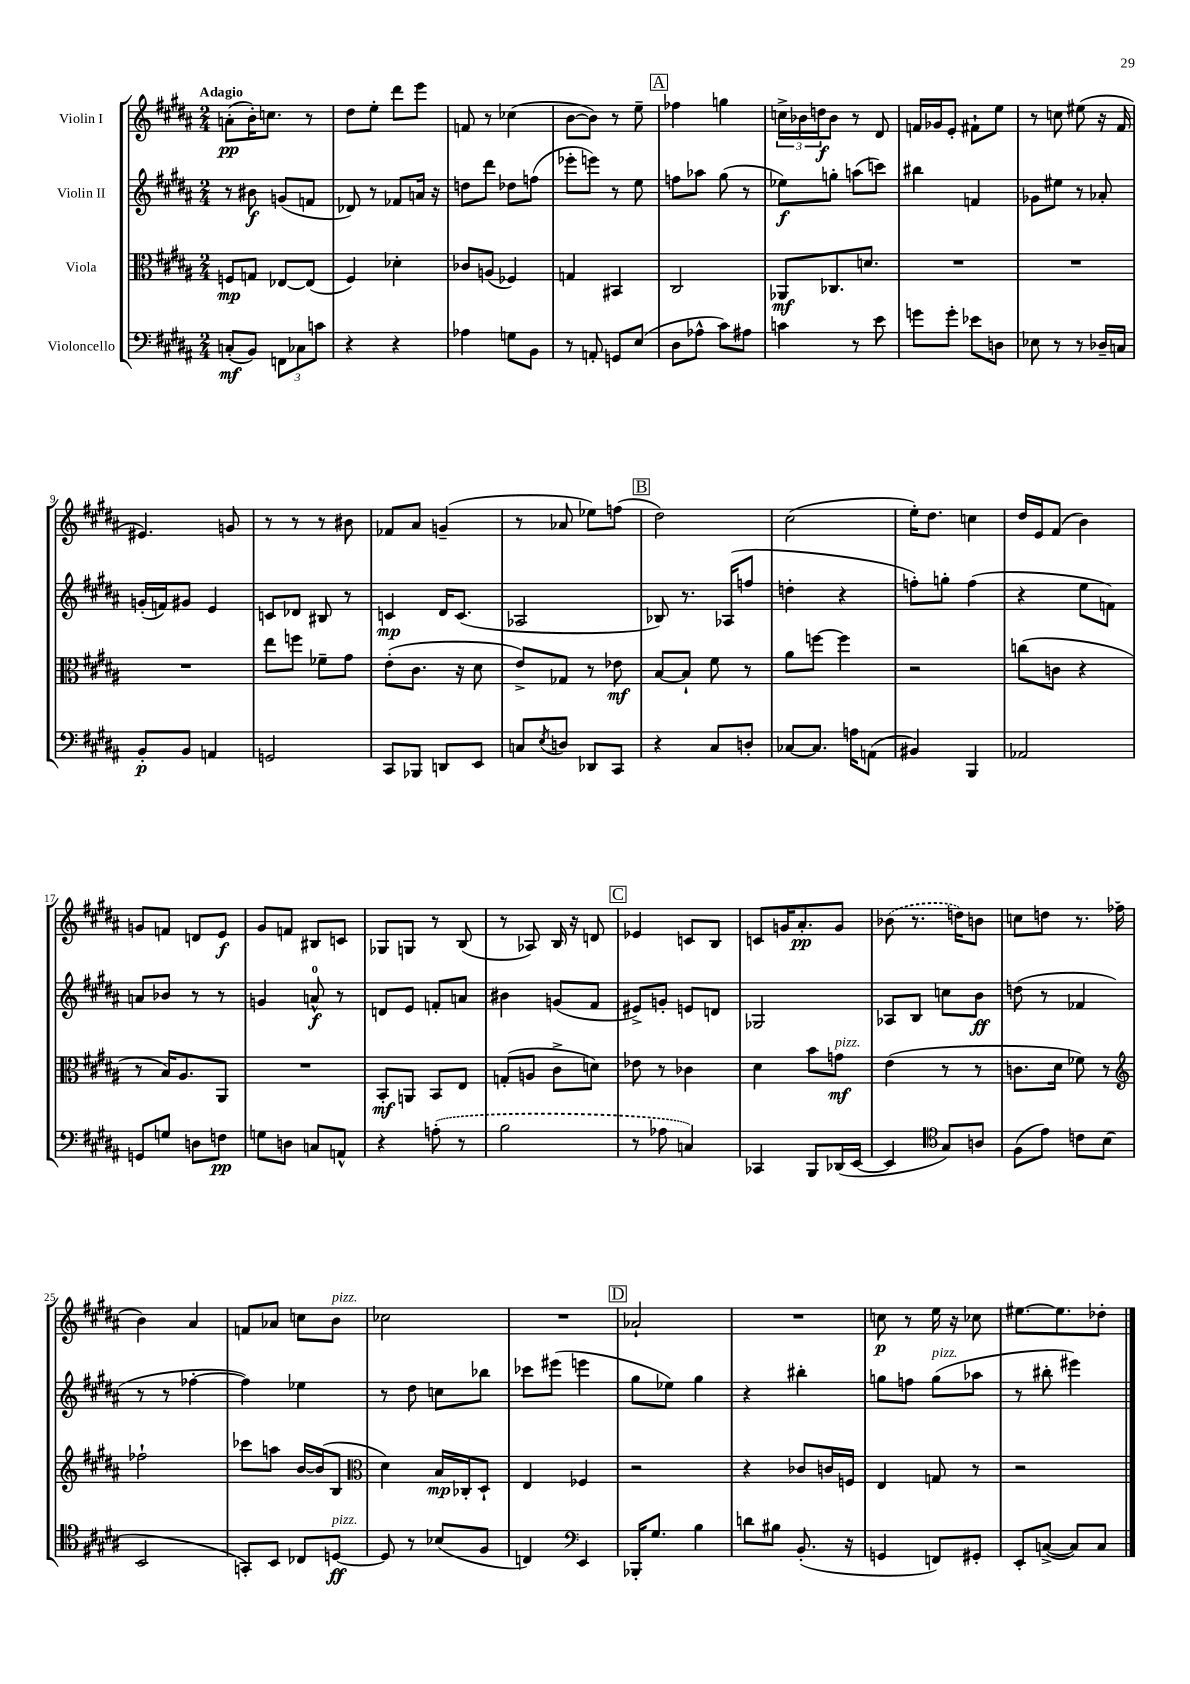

**kern	**kern	**kern	**kern
*staff4	*staff3	*staff2	*staff1
*clefF4	*clefC3	*clefG2	*clefG2
*k[f#c#g#d#a#]	*k[f#c#g#d#a#]	*k[f#c#g#d#a#]	*k[f#c#g#d#a#]
*M2/4	*M2/4	*M2/4	*M2/4
(8C'/L	8F/L	8r	(8a'\L
8BB/J)	8G/J	8b#\	16b'\K)
.	.	.	8.cc\J
12FF\L	[8E-/L	(8g/L	.
12C-\	.	.	.
.	(8E-/]J	8f/J	8r
12c\J	.	.	.
=	=	=	=
4r	4F#/)	8d-/)	8dd#\L
.	.	8r	8ee'\J
4r	4d-'\	8f-/L	8ddd#\L
.	.	16a/Jk	8eee\J
.	.	16r	.
=	=	=	=
4A-\	8c-/L	8dd\L	8f/
.	(8A/J	8ddd#\J	8r
8G\L	4F-/)	8dd-\L	(4cc-\
8BB\J	.	(8ff\J	.
=	=	=	=
8r	4G/	8eee-'\L	[8b\L
8AA'/	.	8eee\J)	8b\]J)
8GG/L	4BB#/	8r	8r
(8E/J	.	8ee\	8ee~\
=	=	=	=
8D#\L	2C#/	8ff\L	4ff-\
8A-^^\J	.	8aa-\J	.
8c#\L)	.	(8gg#\	4gg\
8A#\J	.	8r	.
=	=	=	=
4c\	8AA-/L	8ee-\L)	24cc^\LL
.	.	.	24b-\
.	.	.	24dd\J
.	8.C-/	8gg'\J	8b-\J
8r	.	(8aa\L	8r
.	8.d/J	.	.
8e\	.	8ccc\J)	8d#/
=	=	=	=
8g\L	2r	4bb#\	16f/LL
.	.	.	16g-/J
8g'\J	.	.	8e'/J
8e-\L	.	4f/	8f#`\L
8D\J	.	.	8ee\J
=	=	=	=
8E-\	2r	8g-\L	8r
8r	.	8ee#\J	8cc\
8r	.	8r	(8ee#\
16D-~/LL	.	8a-'/	16r
16C/JJ	.	.	16f#/
=	=	=	=
8BB'/L	2r	(16g'/LL	4.e#/)
.	.	16f/J)	.
8BB/J	.	8g#/J	.
4AA/	.	4e/	.
.	.	.	8g/
=	=	=	=
2GG/	8ee\L	8c/L	8r
.	8ff\J	8d-/J	8r
.	8f-~\L	8B#/	8r
.	8g#\J	8r	8b#\
=	=	=	=
8CC#/L	(8e'\L	4c/	8f-/L
8BBB-/J	8.c#\J	.	8a#/J
8DD/L	.	16d#/LK	(4g~/
.	16r	(8.c/J	.
8EE/J	8d#\	.	.
=	=	=	=
8C/L	8e^/L)	2A-/	8r
8qE/	.	.	.
8D/J	8G-/J	.	8a-/
8DD-/L	8r	.	8ee-\L)
8CC#/J	8e-\	.	(8ff\J
=	=	=	=
4r	[8B/L	8B-/)	2dd#\)
.	8B`/]J	8.r	.
8C#/L	8f#\	.	.
.	.	(16A-/LK	.
8D'/J	8r	8ff/J	.
=	=	=	=
[8C-/L	8a#\L	4dd'\	(2cc#\
8.C-/]J	[8ff\J	.	.
.	4ff\]	4r	.
16A\LK	.	.	.
(8AA\J	.	.	.
=	=	=	=
4BB#/)	2r	8ff'\L)	16ee'\LK)
.	.	.	8.dd#\J
.	.	8gg'\J	.
4BBB/	.	(4ff\	4cc\
=	=	=	=
2AA-/	(8cc\L	4r	16dd#/LL
.	.	.	16e/J
.	8c\J	.	(8f#/J
.	4r	8ee\L	4b\)
.	.	8f\J)	.
=	=	=	=
8GG/L	8r	8a/L	8g/L
8G/J	16B/LK)	8b-/J	8f/J
.	8.A#/	.	.
8D\L	.	8r	8d/L
8F\J	8AA#/J	8r	8e/J
=	=	=	=
8G\L	2r	4g/	8g#/L
8D\J	.	.	8f/J
8C/L	.	8a^^/	8B#/L
8AA^^/J	.	8r	8c/J
=	=	=	=
4r	8BB'/L	8d/L	8G-/L
.	8AA/J	8e/J	8G/J
(8A'\	8BB/L	8f'/L	8r
8r	8E/J	8a/J	(8B/
=	=	=	=
2B\	(8G'/L	4b#\	8r
.	8A/J	.	8A-/)
.	8c#^\L	(8g/L	16B/
.	.	.	16r
.	8d\J)	8f#/J	8d/
=	=	=	=
8r	8e-\	8e#^/L)	4e-/
8A-\	8r	8g'/J	.
4C/)	4c-\	8e/L	8c/L
.	.	8d/J	8B/J
=	=	=	=
4CC-/	4d#\	2G-/	8c/L
.	.	.	16g/K
.	.	.	8.a#'/
8BBB/L	8b\L	.	.
(16DD-/L	8g\J	.	8g/J
[16EE/JJ	.	.	.
=	=	=	=
4EE/]	(4e\	8A-/L	(8b-\
.	.	8B/J	8.r
*clefC4	*	*	*
8G#/L)	8r	8cc\L	.
.	.	.	16dd\LK)
8A/J	8r	8b\J	8b\J
=	=	=	=
(8F#\L	8.c\L	(8dd\	8cc\L
8e\J)	.	8r	8dd\J
.	16d#\Jk	.	.
8c\L	8f-\)	4f-/	8.r
(8B\J	8r	.	.
.	.	.	(16ff-\
=	=	=	=
*	*clefG2	*	*
2BB/	2ff-`\	8r	4b\)
.	.	8r	.
.	.	[4ff-'\	4a#/
=	=	=	=
8GG'/L)	8ccc-\L	4ff-\])	8f/L
8BB/J	8aa\J	.	8a-/J
8C-/L	[16b/LL	4ee-\	8cc\L
.	(16b/]J	.	.
[8D/J	8B/J	.	8b\J
=	=	=	=
*	*clefC3	*	*
8D/]	4d#\)	8r	2cc-\
8r	.	8dd#\	.
(8B-/L	16B/LL	8cc\L	.
.	16C-'/J	.	.
8F#/J	8D#`/J	8bb-\J	.
=	=	=	=
4C/)	4E/	8ccc-\L	2r
.	.	(8eee#\J	.
*clefF4	*	*	*
4EE/	4F-/	4eee\	.
=	=	=	=
16BBB-'/LK	2r	8gg#\L	2a-`/
8.G#/J	.	.	.
.	.	8ee-\J)	.
4B\	.	4gg#\	.
=	=	=	=
8d\L	4r	4r	2r
8B#\J	.	.	.
(8.BB'/	8c-/L	4bb#'\	.
.	16c/L	.	.
16r	16F/JJ	.	.
=	=	=	=
4GG/	4E/	8gg\L	8cc\
.	.	8ff\J	8r
8FF/L)	8G/	(8gg\L	16ee\
.	.	.	16r
8GG#'/J	8r	8aa-\J	8cc-\
=	=	=	=
8EE'/L	2r	8r	[8.ee#\L
([8C^/J	.	8bb#'\	.
.	.	.	8.ee#\]
8C/]L)	.	4eee#\)	.
8C/J	.	.	8dd-'\J
==	==	==	==
*-	*-	*-	*-
